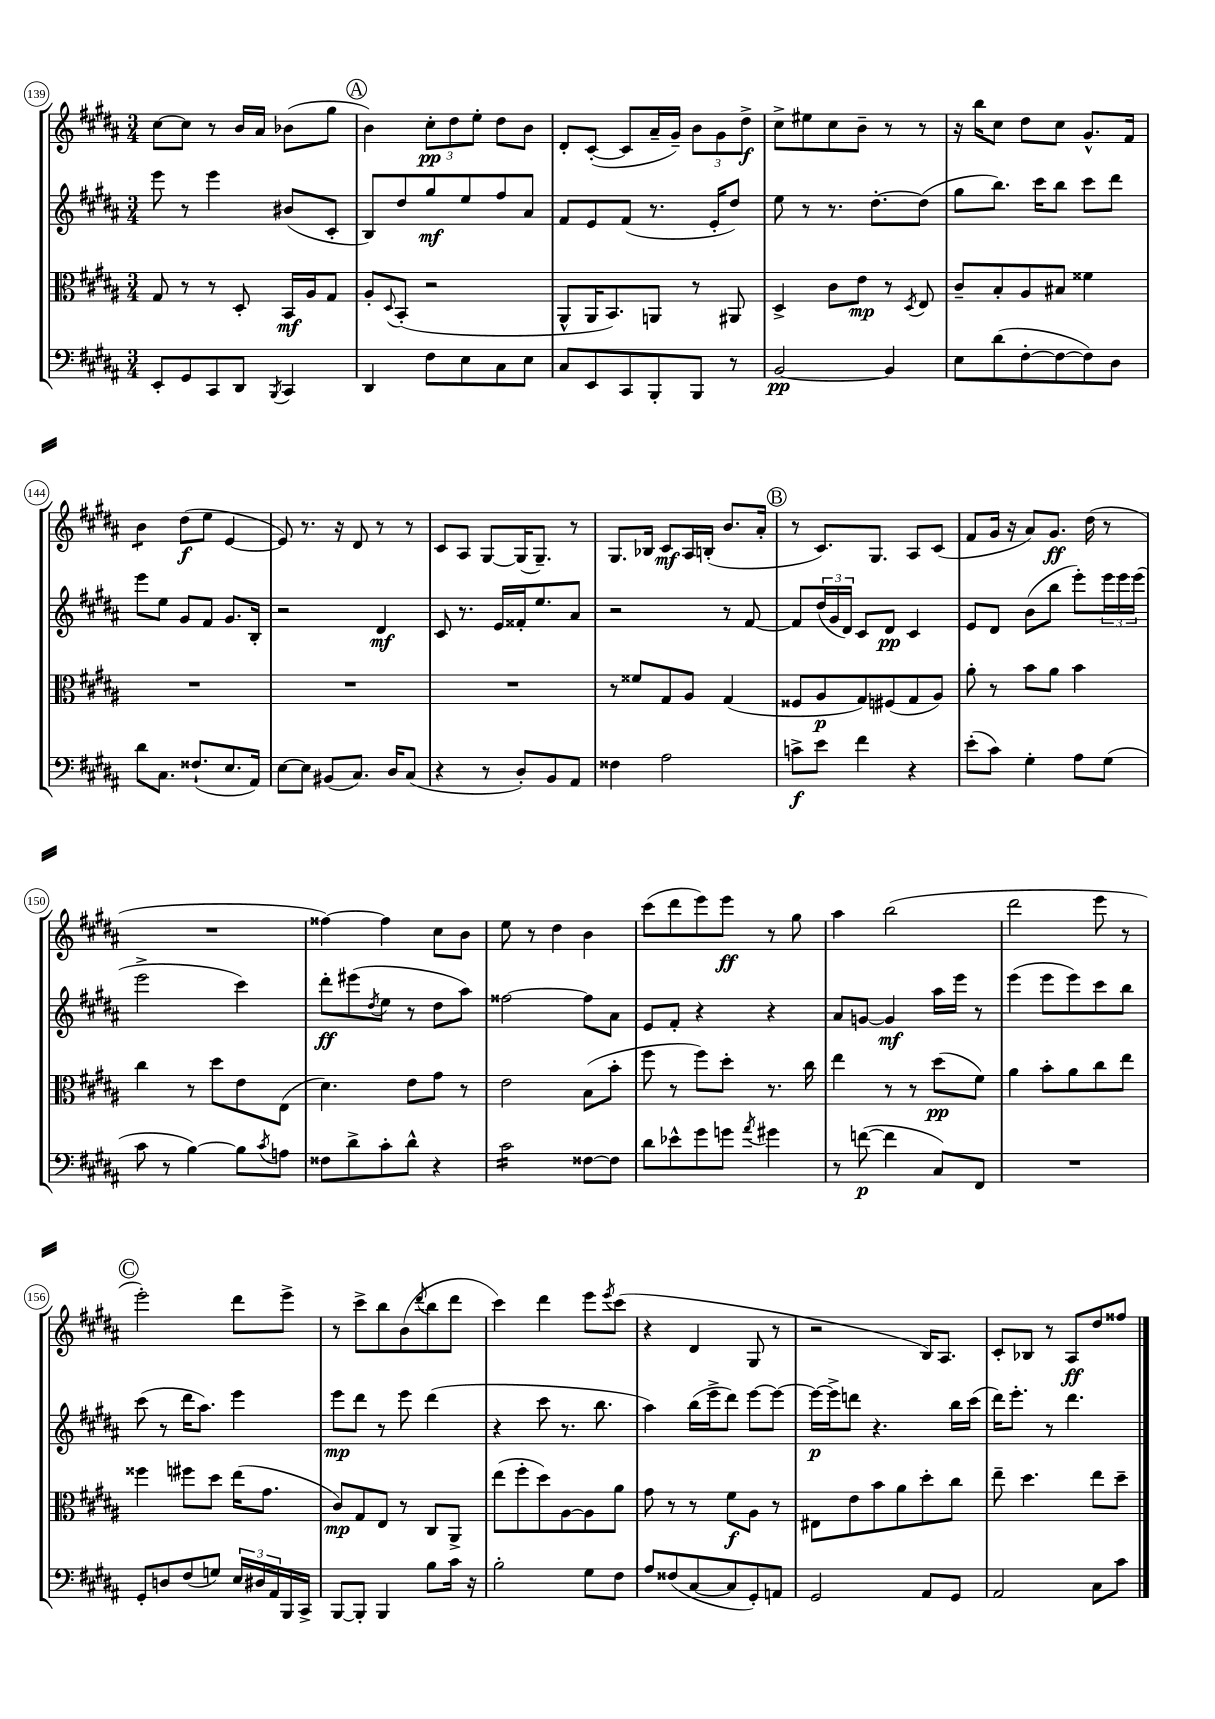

**kern	**kern	**kern	**kern
*staff4	*staff3	*staff2	*staff1
*clefF4	*clefC3	*clefG2	*clefG2
*k[f#c#g#d#a#]	*k[f#c#g#d#a#]	*k[f#c#g#d#a#]	*k[f#c#g#d#a#]
*M3/4	*M3/4	*M3/4	*M3/4
8EE'	8G#	8eee	[8cc#
8GG#	8r	8r	8cc#]
8CC#	8r	4eee	8r
8DD#	8D#'	.	16b
.	.	.	16a#
8qBBB	.	.	.
4CC#	16BB	(8b#	(8b-
.	16A#	.	.
.	8G#	8c#'	8gg#
=	=	=	=
4DD#	8A#'	8B)	4b)
.	8qqD#	.	.
.	(8BB'	8dd#	.
8F#	2r	8gg#	12cc#'
.	.	.	12dd#
8E	.	8ee	.
.	.	.	12ee'
8C#	.	8ff#	8dd#
8E	.	8a#	8b
=	=	=	=
8C#	8AA#^^	8f#	8d#'
8EE	16AA#	8e	([8c#'
.	8.BB)	.	.
8CC#	.	(8f#	8c#]
8BBB'	8AA	8.r	16a#~
.	.	.	16g#~)
8BBB	8r	.	12b
.	.	16e'	.
.	.	.	12g#
8r	8AA#	8dd#)	.
.	.	.	12dd#^
=	=	=	=
[2BB	4D#^	8ee	8cc#^
.	.	8r	8ee#
.	8c#	8.r	8cc#
.	8e	.	8b~
.	.	[8.dd#'	.
4BB]	8r	.	8r
.	8qD#	.	.
.	8E	(8dd#]	8r
=	=	=	=
8E	8c#~	8gg#	16r
.	.	.	16bb
(8d#	8B'	8.bb)	8cc#
[8F#'	8A#	.	8dd#
.	.	16ccc#	.
8F#_	8B#	8bb	8cc#
8F#])	4f##	8ccc#	8.g#^^
8D#	.	8ddd#	.
.	.	.	16f#
=	=	=	=
8d#	2.r	8eee	4b
8.C#	.	8ee	.
.	.	8g#	(8dd#
(8.F##`	.	.	.
.	.	8f#	8ee
8.E	.	8.g#	[4e
16AA#)	.	16B'	.
=	=	=	=
[8E	2.r	2r	8e])
8E]	.	.	8.r
(8BB#	.	.	.
.	.	.	16r
8.C#)	.	.	8d#
.	.	4d#	8r
16D#	.	.	.
(8C#	.	.	8r
=	=	=	=
4r	2.r	8c#	8c#
.	.	8.r	8A#
8r	.	.	[8G#
.	.	16e	.
8D#')	.	16f##'	(16G#]
.	.	8.ee	8.G#~)
8BB	.	.	.
8AA#	.	8a#	8r
=	=	=	=
4F##	8r	2r	8.G#
.	8f##	.	.
.	.	.	16B-
2A#	8G#	.	8c#
.	8A#	.	16A#
.	.	.	(16B'
.	(4G#	8r	8.b
.	.	[8f#	.
.	.	.	16a#'
=	=	=	=
8c^	8F##	8f#]	8r
8e	8A#	(24dd#	8.c#)
.	.	24g#	.
.	.	24d#)	.
4f#	8G#)	8c#	.
.	.	.	8.G#
.	(8F#	8d#	.
4r	8G#	4c#	8A#
.	8A#)	.	(8c#
=	=	=	=
(8e'	8a#'	8e	8f#
8c#)	8r	8d#	16g#
.	.	.	16r
4G#'	8b	(8b	8a#)
.	8a#	8bb	8.g#
8A#	4b	8eee')	.
.	.	.	(16dd#
(8G#	.	24eee	8r
.	.	24eee	.
.	.	(24eee	.
=	=	=	=
8c#	4cc#	2eee^	2.r
8r	.	.	.
[4B)	8r	.	.
.	8dd#	.	.
8B]	8e	4ccc#)	.
8qc#	.	.	.
8A	(8E	.	.
=	=	=	=
8F##	4.d#)	8ddd#'	[4ff##)
8d#^	.	(8eee#	.
.	.	8qdd#	.
8c#'	.	8ee	4ff##]
8d#^^	8e	8r	.
4r	8g#	8dd#	8cc#
.	8r	8aa#)	8b
=	=	=	=
2c#	2e	[2ff##	8ee
.	.	.	8r
.	.	.	4dd#
[8F##	(8B	8ff##]	4b
8F##]	8b'	8a#	.
=	=	=	=
8d#	8ff#	8e	(8ccc#
8e-^^	8r	8f#'	8ddd#
8g#	8ff#)	4r	8eee)
8g	8dd#'	.	8eee
8qa#	.	.	.
4g#	8.r	4r	8r
.	.	.	8gg#
.	16cc#	.	.
=	=	=	=
8r	4ee	8a#	4aa#
([8f	.	[8g	.
4f]	8r	4g]	(2bb
.	8r	.	.
8C#)	(8dd#	16aa#	.
.	.	16eee	.
8FF#	8f#)	8r	.
=	=	=	=
2.r	4a#	(4eee	2ddd#
.	8b'	8eee	.
.	8a#	8eee)	.
.	8cc#	8ccc#	8eee
.	8ee	8bb	8r
=	=	=	=
8GG#'	4ff##	(8ccc#	2eee')
8D	.	8r	.
(8F#	8ff#	16ddd#	.
.	.	8.aa#)	.
8G)	8dd#	.	.
24E	(16ee	4eee	8ddd#
24D#	.	.	.
.	8.g#	.	.
24AA#	.	.	.
16BBB	.	.	8eee^
16CC#^	.	.	.
=	=	=	=
[8BBB	8c#)	8eee	8r
8BBB']	8G#	8ddd#	8ccc#^
4BBB	8E	8r	8bb
.	8r	8eee	(8b
.	.	.	8qddd#
8B	8C#	(4ddd#	8bb
16c#	8AA#^	.	8ddd#
16r	.	.	.
=	=	=	=
2B'	(8ee	4r	4ccc#)
.	8ff#'	.	.
.	8dd#)	8ccc#	4ddd#
.	[8A#	8.r	.
8G#	8A#]	.	8eee
.	.	8.bb	.
.	.	.	8qeee
8F#	8a#	.	(8ccc#
=	=	=	=
8A#	8g#	4aa#)	4r
(8F##	8r	.	.
[8C#	8r	(16bb	4d#
.	.	16eee^	.
8C#]	8f#	8ddd#)	.
8GG#')	8A#	[8eee	8G#
8AA	8r	8eee_	8r
=	=	=	=
2GG#	8E#	16eee_	2r
.	.	16eee^]	.
.	8e	8ddd	.
.	8b	4.r	.
.	8a#	.	.
8AA#	8dd#'	.	16B)
.	.	.	8.A#
8GG#	8cc#	16bb	.
.	.	(16ccc#	.
=	=	=	=
2AA#	8ee~	16ddd#)	8c#'
.	.	8.eee'	.
.	4.dd#	.	8B-
.	.	8r	8r
.	.	4.ddd#	8A#
8C#	8ee	.	8dd#
8c#	8dd#~	.	8ff##
==	==	==	==
*-	*-	*-	*-
